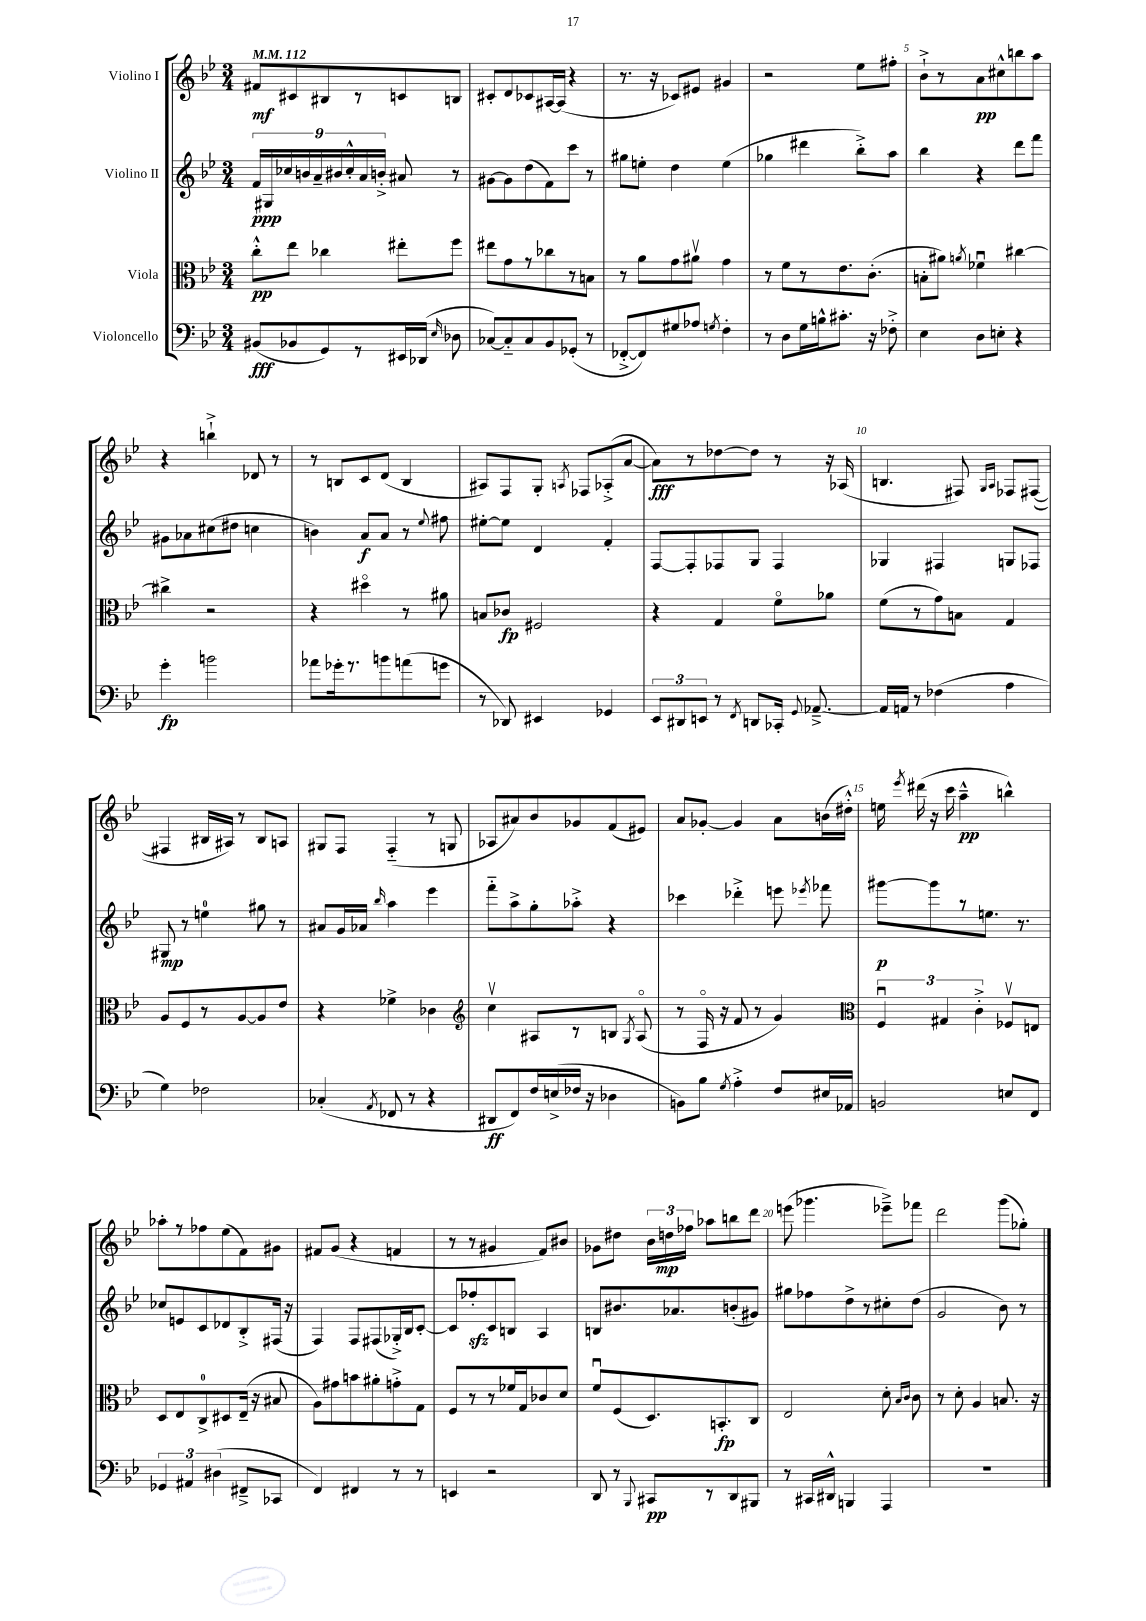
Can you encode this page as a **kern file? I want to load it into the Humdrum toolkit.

**kern	**kern	**kern	**kern
*staff4	*staff3	*staff2	*staff1
*clefF4	*clefC3	*clefG2	*clefG2
*k[b-e-]	*k[b-e-]	*k[b-e-]	*k[b-e-]
*M3/4	*M3/4	*M3/4	*M3/4
*MM112	*MM112	*MM112	*MM112
(8BB#	8cc'^^	18f	8f#
.	.	18G#	.
.	.	18cc-	.
8BB-	8ee-	.	8c#
.	.	18b	.
.	.	18a~	.
8GG)	4cc-	.	8B#
.	.	18b#	.
.	.	18cc-'^^	.
8r	.	.	8r
.	.	18a	.
.	.	18b'^	.
16EE#	8ee#'	8a#	8c
(16DD-	.	.	.
16qqE-	.	.	.
8D-	8ff	8r	8B
=	=	=	=
[8C-)	8ee#	[8g#	8c#'
8C-'~]	8g	8g#]	8d
8C-	8r	(8dd	8c-
8BB-	8cc-	8f)	[16A#
.	.	.	(16A#]
(8GG-'	8r	8ccc	4r
8r	8B	8r	.
=	=	=	=
[8FF-'^	8r	8gg#	8.r
8FF-])	8a	8ee'	.
.	.	.	16r
8G#	8g	4dd	8c-)
8A-	8a#v	.	8e#
8qG	.	.	.
4F'	4g	(4ee	4g#
=	=	=	=
8r	8r	4gg-	2r
8D	8f	.	.
16G	8r	4ddd#	.
16B^^	.	.	.
8.c#'	8.e-	.	.
.	.	8bb-'^)	8ee-
16r	(8.c'	.	.
8F-'^	.	8aa	8ff#'
=	=	=	=
4E-	8B'	4bb-	8b-`^
.	8a#)	.	8r
.	8qa	.	.
8D	4f-u	4r	8a
8E'	.	.	8cc#^^
4r	[4cc#	8ddd	8bb
.	.	8fff	8aa
=	=	=	=
4g'	4cc#^]	8g#	4r
.	.	8a-	.
2b	2r	(8cc#	4bb`^
.	.	8dd#	.
.	.	4cc	8d-
.	.	.	8r
=	=	=	=
8a-	4r	4b)	8r
16g-'	.	.	8B
8.r	.	.	.
.	4dd#o	8a	8c
8b	.	8a	(8d
(8a	8r	8r	4B
.	.	8qqee-	.
8g	8a#	8ff#	.
=	=	=	=
8r	8B	[8ee#'	8A#)
8DD-)	8c-	8ee#]	8F
4EE#	2F#	4d	8G'
.	.	.	8qA
.	.	.	8F-
4GG-	.	4f'	(8A-'^
.	.	.	[8a
=	=	=	=
12EE-	4r	[8F	8a])
12DD#	.	.	.
.	.	8F']	8r
12EE	.	.	.
8r	4G	8F-	[8dd-
8qFF	.	.	.
8DD	.	8G	8dd-]
16CC-'	8fo	4F-	8r
8qqGG	.	.	.
[8.AA-~^	.	.	.
.	8a-	.	16r
.	.	.	(16A-
=	=	=	=
16AA-]	(8f	4G-	4.B
16AA	.	.	.
8r	8r	.	.
(4F-	8g)	4F#	.
.	8B	.	8F#)
.	.	.	16qqG
.	.	.	16qqA
4A	4G	8G	8F-
.	.	8F-	([8F#
=	=	=	=
4G)	8A	8G#	4F#]
.	8F	8r	.
2F-	8r	4ee	16B#
.	.	.	16A#)
.	[8A	.	8r
.	8A]	8gg#	8B#
.	8e-	8r	8A
=	=	=	=
(4C-'	4r	8a#	8G#
.	.	16g	8F
.	.	16a-	.
8qAA	.	16qqbb-	.
8FF-	4f-^	4aa	(4F'~
8r	.	.	.
4r	4c-	4eee-	8r
.	.	.	8G
=	=	=	=
*	*clefG2	*	*
8DD#	4ccv	8fff'~	8A-
8FF)	.	8aa^	8a#)
16F	8A#	8gg'	8b-
(16E^	.	.	.
16F-	8r	8aa-'^	8g-
16r	.	.	.
4D-	8B	4r	(8f
.	8qG	.	.
.	(8A#o	.	8e#)
=	=	=	=
8BB)	8r	4ccc-	8a
8B-	16Fo	.	[8g-'
.	16r	.	.
8qG	.	.	.
4A'^	8f	4ddd-'^	4g-]
.	8r	.	.
8F	4g)	8eee	8a
.	.	8qeee-	.
16E#	.	8fff-	(16b
16AA-	.	.	16dd#'^^)
=	=	=	=
*	*clefC3	*	*
2BB	6Fu	[8ggg#	16ee
.	.	.	8qeee-
.	.	.	(16ddd#
.	.	8ggg#]	16r
.	6G#	.	.
.	.	.	16ccc
.	.	8r	4aa~^^
.	6c'^	.	.
.	.	8.ee	.
8E	8F-v	.	4bb^^)
.	.	8.r	.
8FF	8E	.	.
=	=	=	=
6GG-	8D	8cc-	8aa-'
.	8E-	8e	8r
6AA#	.	.	.
.	8C^	8c	8ff-
(6D#	.	.	.
.	8D#	8d-	(8ee-
8FF#~^	(16E-~	8B-'^	8f)
.	16r	.	.
8CC-	8B#	(16F#	8g#
.	.	16r	.
=	=	=	=
4FF)	8A)	4F)	8f#
.	8g#	.	(8g
4FF#	8b	8F	4r
.	8a#'	(8F#	.
8r	8g'^	16G-'^)	4f
.	.	16B-	.
8r	8G	[8c'	.
=	=	=	=
4EE	8F	8c]	8r
.	8r	8ff-'	8r
2r	8r	8c	4g#
.	16f-	8B	.
.	16G	.	.
.	8c-	4A	8f)
.	8d	.	8b#
=	=	=	=
8DD	8fu	8B	8g-
8r	(8F	8.b#	8dd#
8qqBBB-	.	.	.
8CC#	8.D)	.	24b-
.	.	.	24dd
.	.	8.a-	.
.	.	.	24ff-
8r	.	.	8aa-
.	8.BB'	.	.
8DD	.	(8b'	8bb
8BBB#	8C	8g#)	8ddd
=	=	=	=
8r	2E-	8gg#	(8eee
16CC#	.	8ff-	4.ggg-
16DD#^^	.	.	.
4BBB	.	8dd^	.
.	.	8r	.
4AAA	8d'	8cc#'	8eee-~^)
.	16qqB-	.	.
.	16qqc	.	.
.	8c	(8dd	8fff-
=	=	=	=
2.r	8r	2g	2ddd
.	8d'	.	.
.	4A	.	.
.	8.B	8b-)	(8ggg
.	.	8r	8gg-')
.	16r	.	.
==	==	==	==
*-	*-	*-	*-
